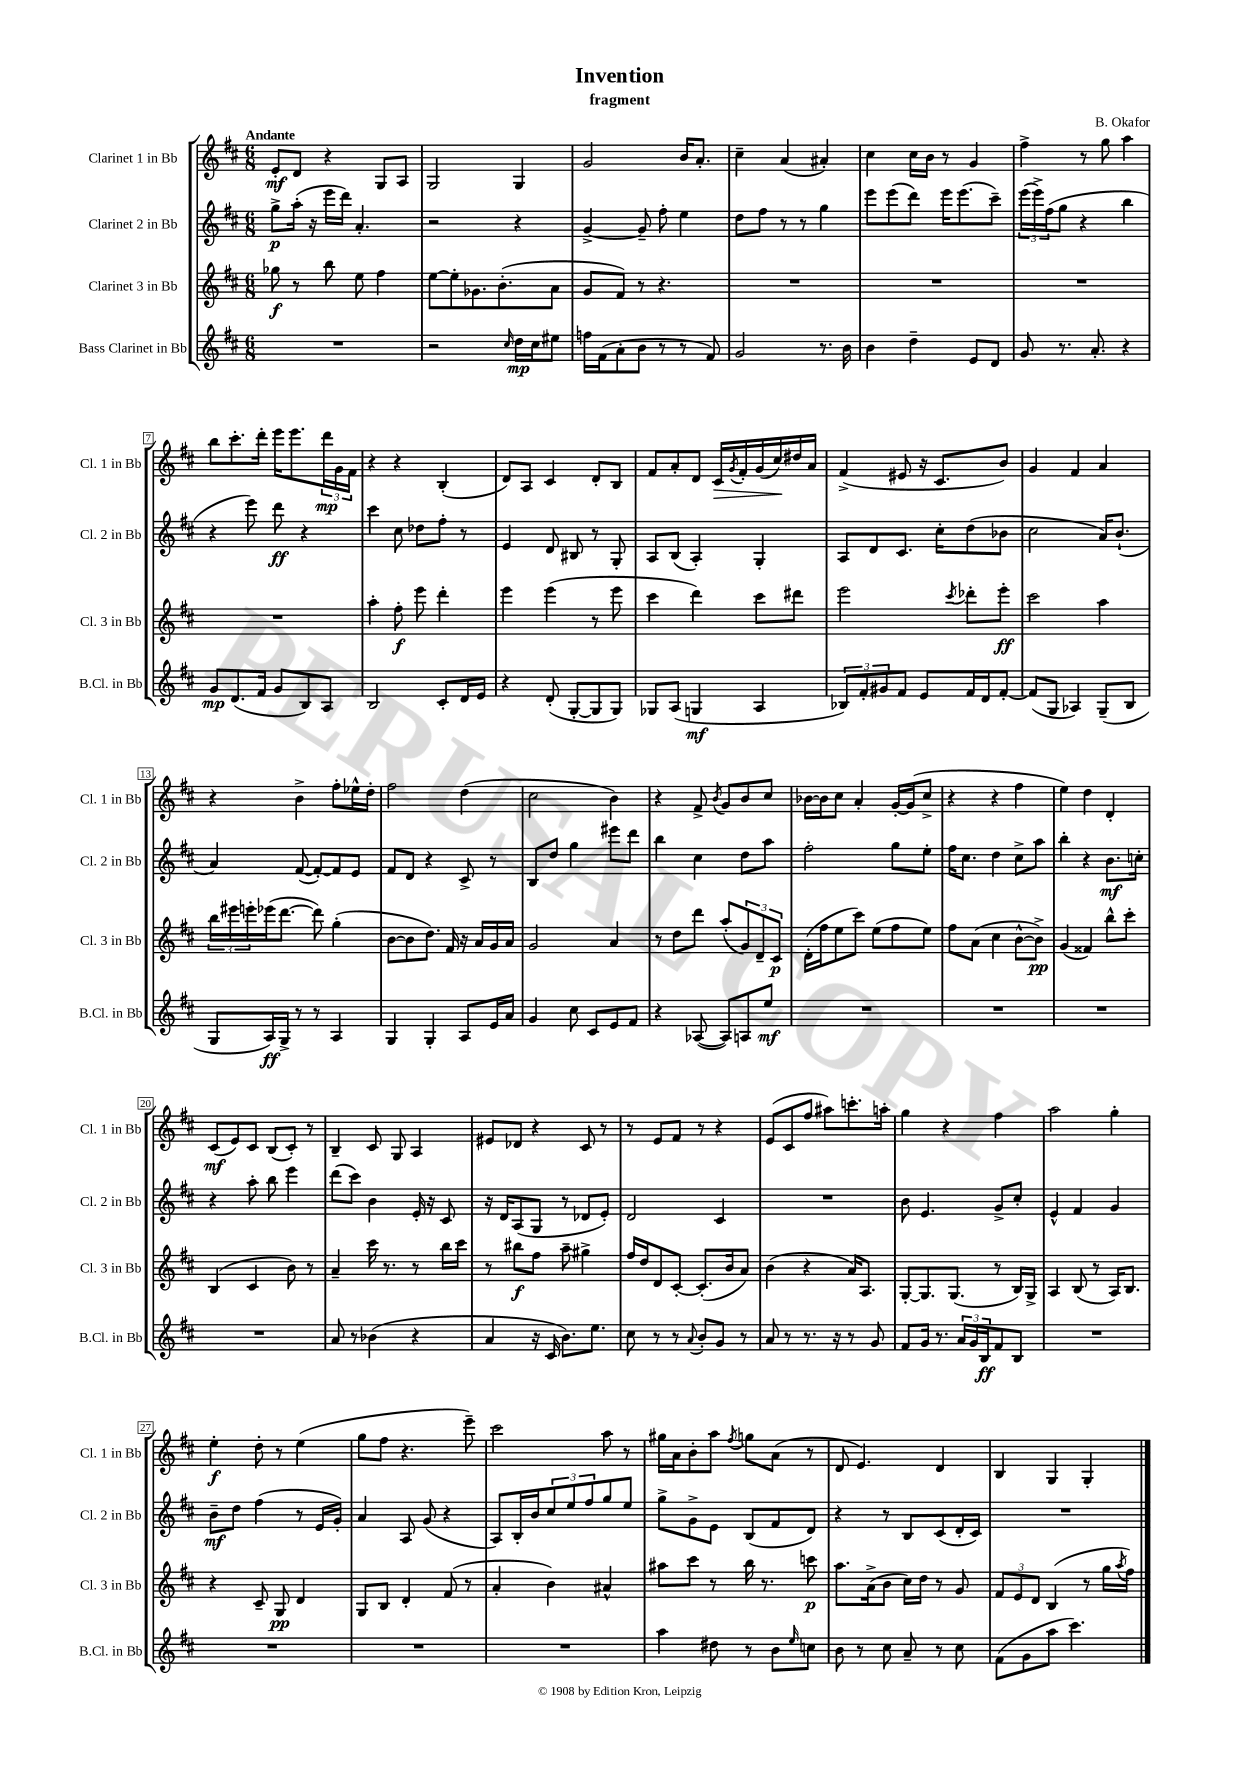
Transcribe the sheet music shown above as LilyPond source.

\header { title = "Invention" composer = "B. Okafor" subtitle = "fragment" }
<<
\new StaffGroup <<
\new Staff = "s0" \with { instrumentName = "Clarinet 1 in Bb" shortInstrumentName = "Cl. 1 in Bb" } {
    \clef treble \key d \major \numericTimeSignature \time 6/8 \tempo "Andante"
    e'8-.\mf d'8 r4 g8 a8 |
    g2 g4 |
    g'2 b'16 a'8.-. |
    cis''4-- a'4( ais'4-.) |
    cis''4 cis''16 b'16 r8 g'4 |
    fis''4-> r8 g''8 a''4 |
    b''8 cis'''8.-. d'''16-. e'''16 e'''8. \tuplet 3/2 { d'''16\mp g'16 fis'16 } |
    r4 r4 b4-.( |
    d'8) a8 cis'4 d'8-. b8 |
    fis'8 a'8-. d'8 cis'16\> \acciaccatura { g'8 } fis'16-. g'16( cis''16\!) dis''16 a'16 |
    fis'4->( eis'8 r16 cis'8. b'8) |
    g'4 fis'4 a'4 |
    r4 b'4-> fis''8-. ees''16-^ d''16-. |
    fis''2 d''4( |
    cis''2 b'4) |
    r4 fis'8-> \acciaccatura { b'8 } g'8 b'8 cis''8 |
    bes'16~ bes'16 cis''8 a'4-. g'16~-. g'16( cis''8-> |
    r4 r4 fis''4 |
    e''4) d''4 d'4-. |
    cis'8\mf( e'8) cis'8 b8( cis'8-.) r8 |
    b4-- cis'8 g8 a4 |
    eis'8 des'8 r4 cis'8 r8 |
    r8 e'8 fis'8 r8 r4 |
    e'8( cis'8 fis''8 ais''8) c'''8.-. a''16-. |
    g''4 r4 fis''4 |
    a''2 g''4-. |
    e''4-.\f d''8-. r8 e''4( |
    g''8 fis''8 r4. e'''8--) |
    cis'''2 a''8 r8 |
    gis''16 a'16 b'8-. a''8 \acciaccatura { fis''8 } g''8 a'8( r8 |
    d'8 e'4.) d'4 |
    b4 g4 g4-. \bar "|." |
}
\new Staff = "s1" \with { instrumentName = "Clarinet 2 in Bb" shortInstrumentName = "Cl. 2 in Bb" } {
    \clef treble \key d \major \numericTimeSignature \time 6/8
    g''8->\p a''16-.( r16 e'''16 d'''16) a'4.-. |
    r2 r4 |
    g'4~-> g'8-- fis''8-. e''4 |
    d''8 fis''8 r8 r8 g''4 |
    e'''8 e'''8( d'''8) e'''16 e'''8.( cis'''8--) |
    \tuplet 3/2 { e'''16( e'''16->) fis''16( } g''8 r4 b''4 |
    r4 e'''8) d'''8\ff r4 |
    cis'''4 cis''8 des''8 fis''8-. r8 |
    e'4 d'8 bis8 r8 g8-. |
    a8 b8( a4-.) g4-. |
    a8 d'8 cis'8. cis''16-. d''8( bes'8 |
    cis''2 a'16) b'8.-!( |
    a'4) fis'8~( fis'8~-.) fis'8 e'8 |
    fis'8 d'8 r4 cis'8-> r8 |
    b8 d''8 g''4 eis'''8 d'''8 |
    b''4 cis''4 d''8 a''8 |
    fis''2-. g''8 e''8-. |
    fis''16 cis''8. d''4 cis''8-> a''8 |
    b''4-. r4 b'8.\mf c''16-. |
    r4 a''8-. b''8 e'''4 |
    d'''8( cis'''8) b'4 e'16-. r16 cis'8 |
    r16 d'16 a8( g8 r8 des'8 e'8-.) |
    d'2 cis'4 |
    R2. |
    b'8 e'4. g'8-> cis''8-. |
    e'4-^ fis'4 g'4 |
    b'8--\mf d''8 fis''4( r8 e'16 g'16-.) |
    a'4 a8 g'8( r4 |
    a8) b16-. b'16 \tuplet 3/2 { cis''8 e''8 fis''8 } g''8 e''8 |
    g''8-> g'8-> e'8 b8( fis'8 d'8) |
    r4 r8 b8 cis'8( d'16-. cis'16) |
    R2. \bar "|." |
}
\new Staff = "s2" \with { instrumentName = "Clarinet 3 in Bb" shortInstrumentName = "Cl. 3 in Bb" } {
    \clef treble \key d \major \numericTimeSignature \time 6/8
    ges''8\f r8 b''8 e''8 fis''4 |
    e''8~ e''8-. ges'8. b'8.-.( a'8 |
    g'8 fis'8) r8 r4. |
    R2. |
    R2. |
    R2. |
    R2. |
    a''4-. fis''8-.\f e'''8 d'''4-. |
    e'''4 e'''4( r8 e'''8 |
    cis'''4 d'''4) cis'''8 dis'''8 |
    e'''2 \acciaccatura { cis'''8 } des'''8-. e'''8-.\ff |
    cis'''2 a''4 |
    \tuplet 3/2 { b''16 eis'''16 e'''16-. } ees'''16( d'''8.~ d'''8) g''4-.( |
    b'8~ b'8 d''8.) fis'16 r16 a'16 g'16 a'16 |
    g'2 a'4 |
    r8 d''8 d'''8 a''8-.( \tuplet 3/2 { g'8) d'8-- cis'8\p } |
    d'16-.( fis''16 e''8 cis'''8) e''8( fis''8 e''8) |
    fis''8 a'8( cis''4 b'8~-^ b'8->\pp) |
    g'4( fisis'4) b''8-^ cis'''8-. |
    b4( cis'4 b'8) r8 |
    a'4-- cis'''16 r8. r8 b''16 cis'''16 |
    r8 bis''8\f fis''8 a''8-- gis''4-> |
    fis''16 d''16 d'8 cis'8~-. cis'8.-.( b'16 a'8) |
    b'4( r4 a'16) a8. |
    g8~-. g8. g8.( r8 b16) g16-> |
    a4 b8( r8 a16) b8. |
    r4 cis'8-- g8\pp d'4 |
    g8 b8 d'4-. fis'8( r8 |
    a'4-. b'4) ais'4-^ |
    ais''8 cis'''8 r8 b''16 r8. c'''8\p |
    a''8. a'16->( b'8 cis''16) d''16 r8 g'8 |
    \tuplet 3/2 { fis'8 e'8 d'8 } b4( r8 g''16 \acciaccatura { a''8 } fis''16) \bar "|." |
}
\new Staff = "s3" \with { instrumentName = "Bass Clarinet in Bb" shortInstrumentName = "B.Cl. in Bb" } {
    \clef treble \key d \major \numericTimeSignature \time 6/8
    R2. |
    r2 \grace { cis''16 } d''16\mp cis''16 eis''8 |
    f''16 fis'16( a'8-. b'8 r8 r8 fis'8) |
    g'2 r8. b'16 |
    b'4 d''4-- e'8 d'8 |
    g'8 r8. a'8.-. r4 |
    g'8\mp d'8.( fis'16 g'8 b8) a8 |
    b2 cis'8-. d'16 e'16 |
    r4 d'8-.( g8~-. g8 g8) |
    ges8 a8( g4\mf a4 |
    \tuplet 3/2 { bes8) fis'8-. gis'8 } fis'8 e'8 fis'16 d'16 fis'8~-. |
    fis'8( g8 aes4) g8--( b8 |
    g8 a16\ff) g16-> r8 r8 a4 |
    g4 g4-. a8 e'16 a'16 |
    g'4 cis''8 cis'8 e'8 fis'8 |
    r4 aes8~( aes8) a8 e''8\mf |
    R2. |
    R2. |
    R2. |
    R2. |
    a'8 r8 bes'4( r4 |
    a'4 r16 cis'16 b'8.) e''8. |
    cis''8 r8 r8 \appoggiatura { a'8 } b'8-. g'8 r8 |
    a'8 r8 r8. r16 r8 g'8 |
    fis'8 g'16 r8. \tuplet 3/2 { a'16 g'16 b16\ff } fis'8 b8 |
    R2. |
    R2. |
    R2. |
    R2. |
    a''4 dis''8 r8 b'8 \grace { e''16 } c''8 |
    b'8 r8 cis''8 a'8-- r8 cis''8 |
    fis'8( g'8 a''8 cis'''4.) \bar "|." |
}
>>
>>
\layout { \context { \Score \override BarNumber.stencil = #(make-stencil-boxer 0.1 0.3 ly:text-interface::print) } }
